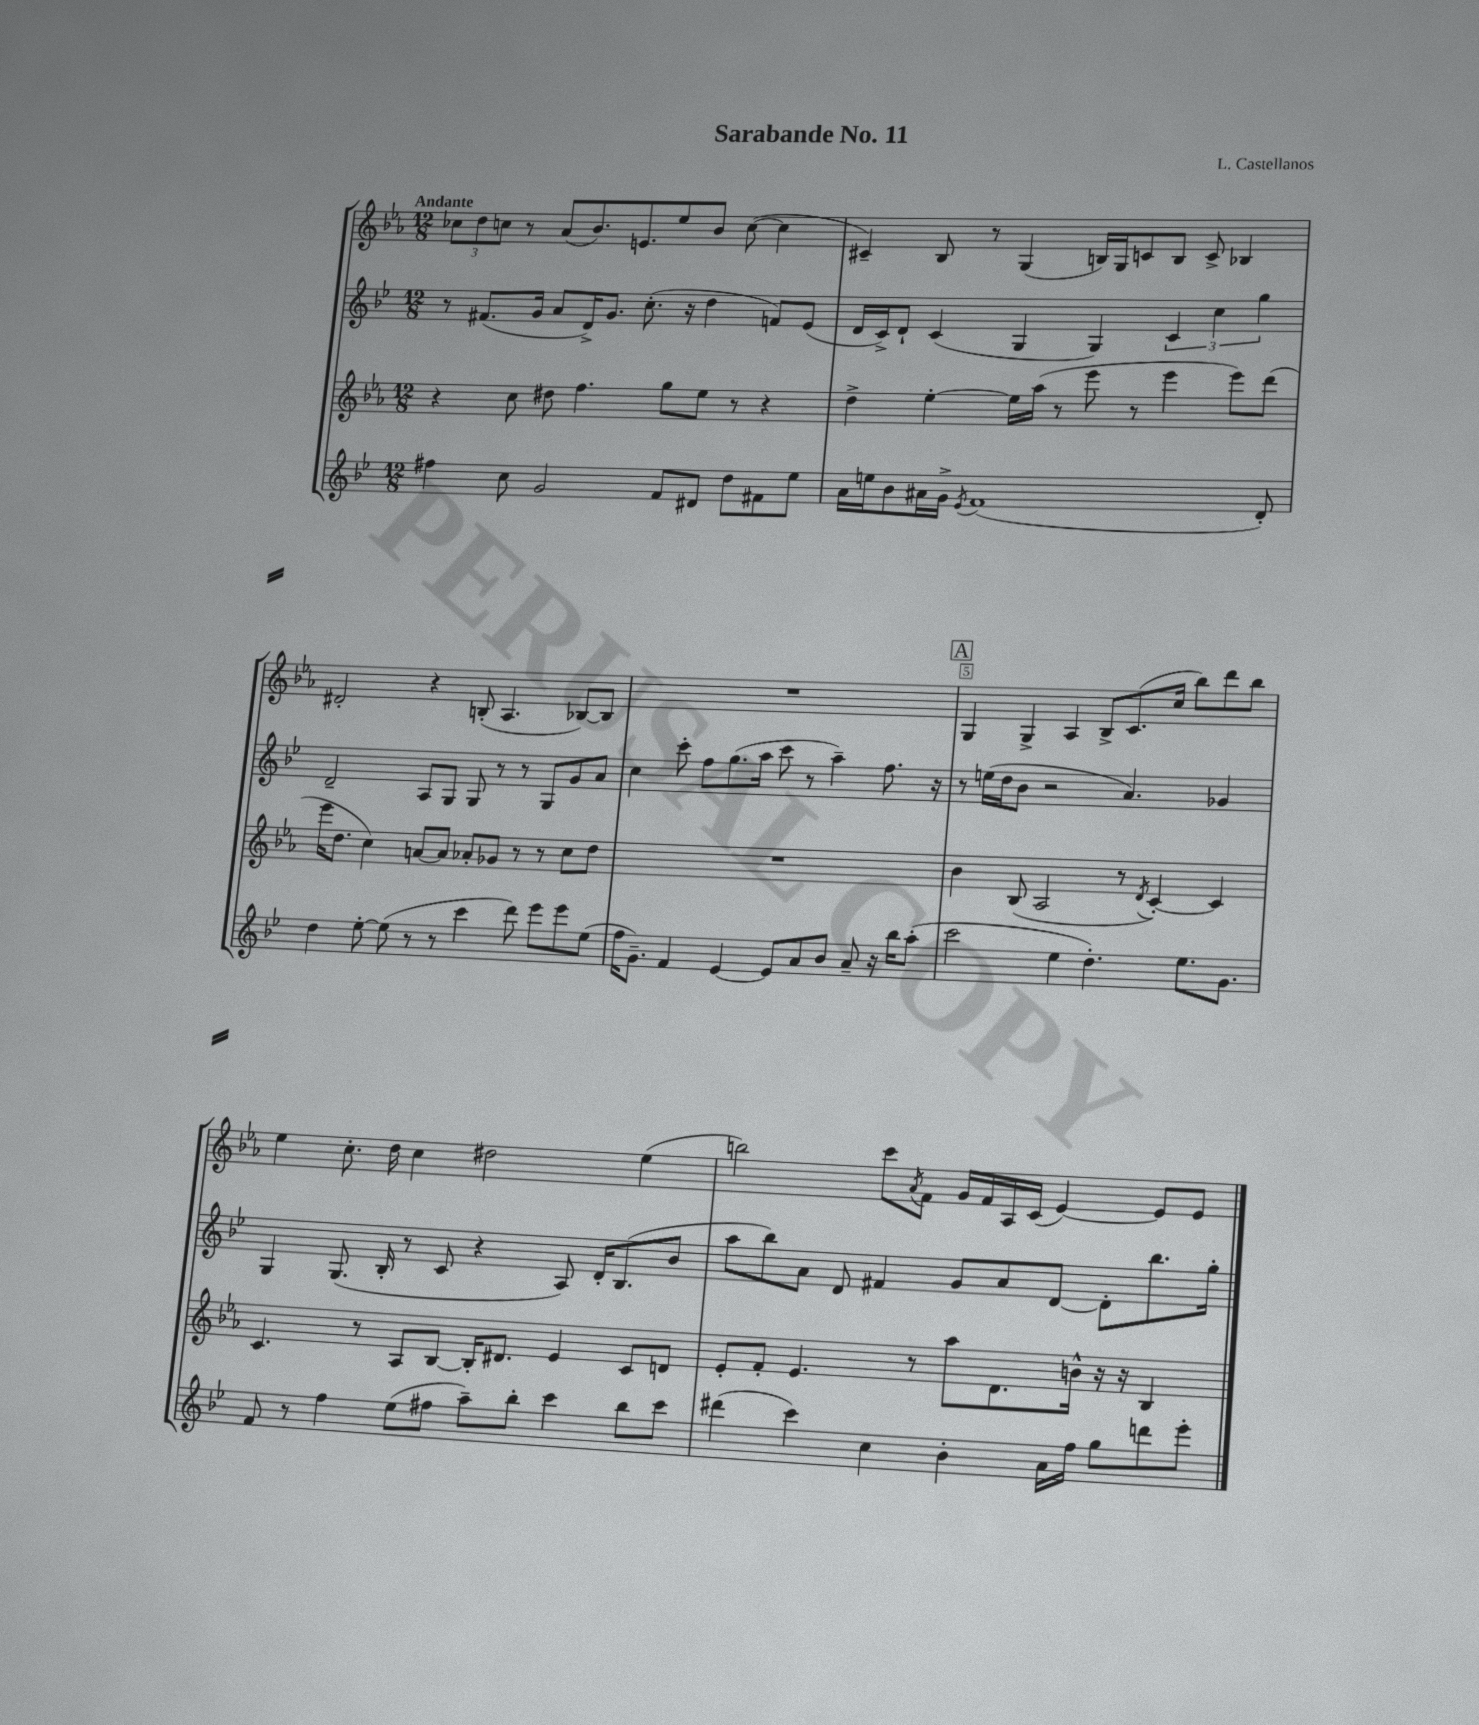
\header { title = "Sarabande No. 11" composer = "L. Castellanos" }
<<
\new StaffGroup <<
\new Staff = "s0" {
    \clef treble \key ees \major \numericTimeSignature \time 12/8 \tempo "Andante"
    \tuplet 3/2 { ces''8 d''8 c''8 } r8 aes'8( bes'8.) e'8. ees''8 bes'8 c''8~( c''4 |
    cis'4--) bes8 r8 g4( b16) g16 c'8 b8 c'8-> bes4 |
    dis'2-. r4 b8-.( aes4. bes8~) bes8 |
    R1. |
    \mark \markup { \box "A" } g4 g4-> aes4 bes8-> c'8.( c''16 bes''8) d'''8 bes''8 |
    ees''4 c''8.-. d''16 c''4 dis''2 ees''4( |
    b''2) c'''8 \acciaccatura { aes'8 } f'8 g'16 f'16 aes16 c'16( ees'4~) ees'8 ees'8 \bar "|." |
}
\new Staff = "s1" {
    \clef treble \key bes \major \numericTimeSignature \time 12/8
    r8 fis'8.( g'16 a'8 d'16->) g'8. c''8.-.( r16 d''4 f'8) ees'8( |
    d'16 c'16->) d'8-! c'4( g4 g4) \tuplet 3/2 { c'4 c''4 g''4 } |
    d'2-- a8 g8 g8 r8 r8 g8 g'8 a'8 |
    c''4 c'''8-. f''8 g''8.( a''16 c'''8 r8 a''4--) f''8. r16 |
    \mark \markup { \box "A" } r8 e''16( d''16 bes'8 r2 a'4.) ges'4 |
    g4 g8.( bes16-. r8 c'8 r4 a8) d'16-. bes8.( bes'8 |
    a''8 bes''8) a'8 d'8 fis'4 g'8 a'8 d'8~ d'8-. bes''8. g''16-. \bar "|." |
}
\new Staff = "s2" {
    \clef treble \key ees \major \numericTimeSignature \time 12/8
    r4 c''8 dis''8 f''4. g''8 ees''8 r8 r4 |
    d''4-> ees''4~-. ees''16 aes''16( r8 ees'''8 r8 ees'''4 ees'''8) d'''8( |
    ees'''16 d''8. c''4) a'8~ a'8 aes'8-. ges'8 r8 r8 c''8 d''8 |
    R1. |
    \mark \markup { \box "A" } bes'4 bes8( aes2 r8 \acciaccatura { d'8 } c'4~-.) c'4 |
    c'4. r8 aes8 bes8~ bes16-. dis'8. ees'4 c'8 d'8 |
    ees'8-. f'8-. ees'4. r8 aes''8 d'8. b'16-^ r16 r16 bes4 \bar "|." |
}
\new Staff = "s3" {
    \clef treble \key bes \major \numericTimeSignature \time 12/8
    fis''4 c''8 g'2 f'8 dis'8 d''8 fis'8 ees''8 |
    a'16 e''16 bes'8 ais'16 g'16-> \acciaccatura { ees'8 } f'1( d'8-.) |
    d''4 ees''8~-. ees''8( r8 r8 c'''4 d'''8) ees'''8 ees'''8 ees''8( |
    f''16 g'8.--) f'4 ees'4~ ees'8 a'8 bes'8 a'8-- r16 bes''16 a''8-.( |
    \mark \markup { \box "A" } c'''2 ees''4 d''4.-.) ees''8. g'8. |
    f'8 r8 f''4 ees''8( fis''8 a''8--) bes''8-. c'''4 bes''8 c'''8 |
    dis'''4( c'''4) c''4 bes'4-. a'16 f''16 g''8 d'''8 ees'''8-. \bar "|." |
}
>>
>>
\layout { \context { \Score \override BarNumber.break-visibility = ##(#f #t #t) barNumberVisibility = #(every-nth-bar-number-visible 5) \override BarNumber.stencil = #(make-stencil-boxer 0.1 0.3 ly:text-interface::print) } }
